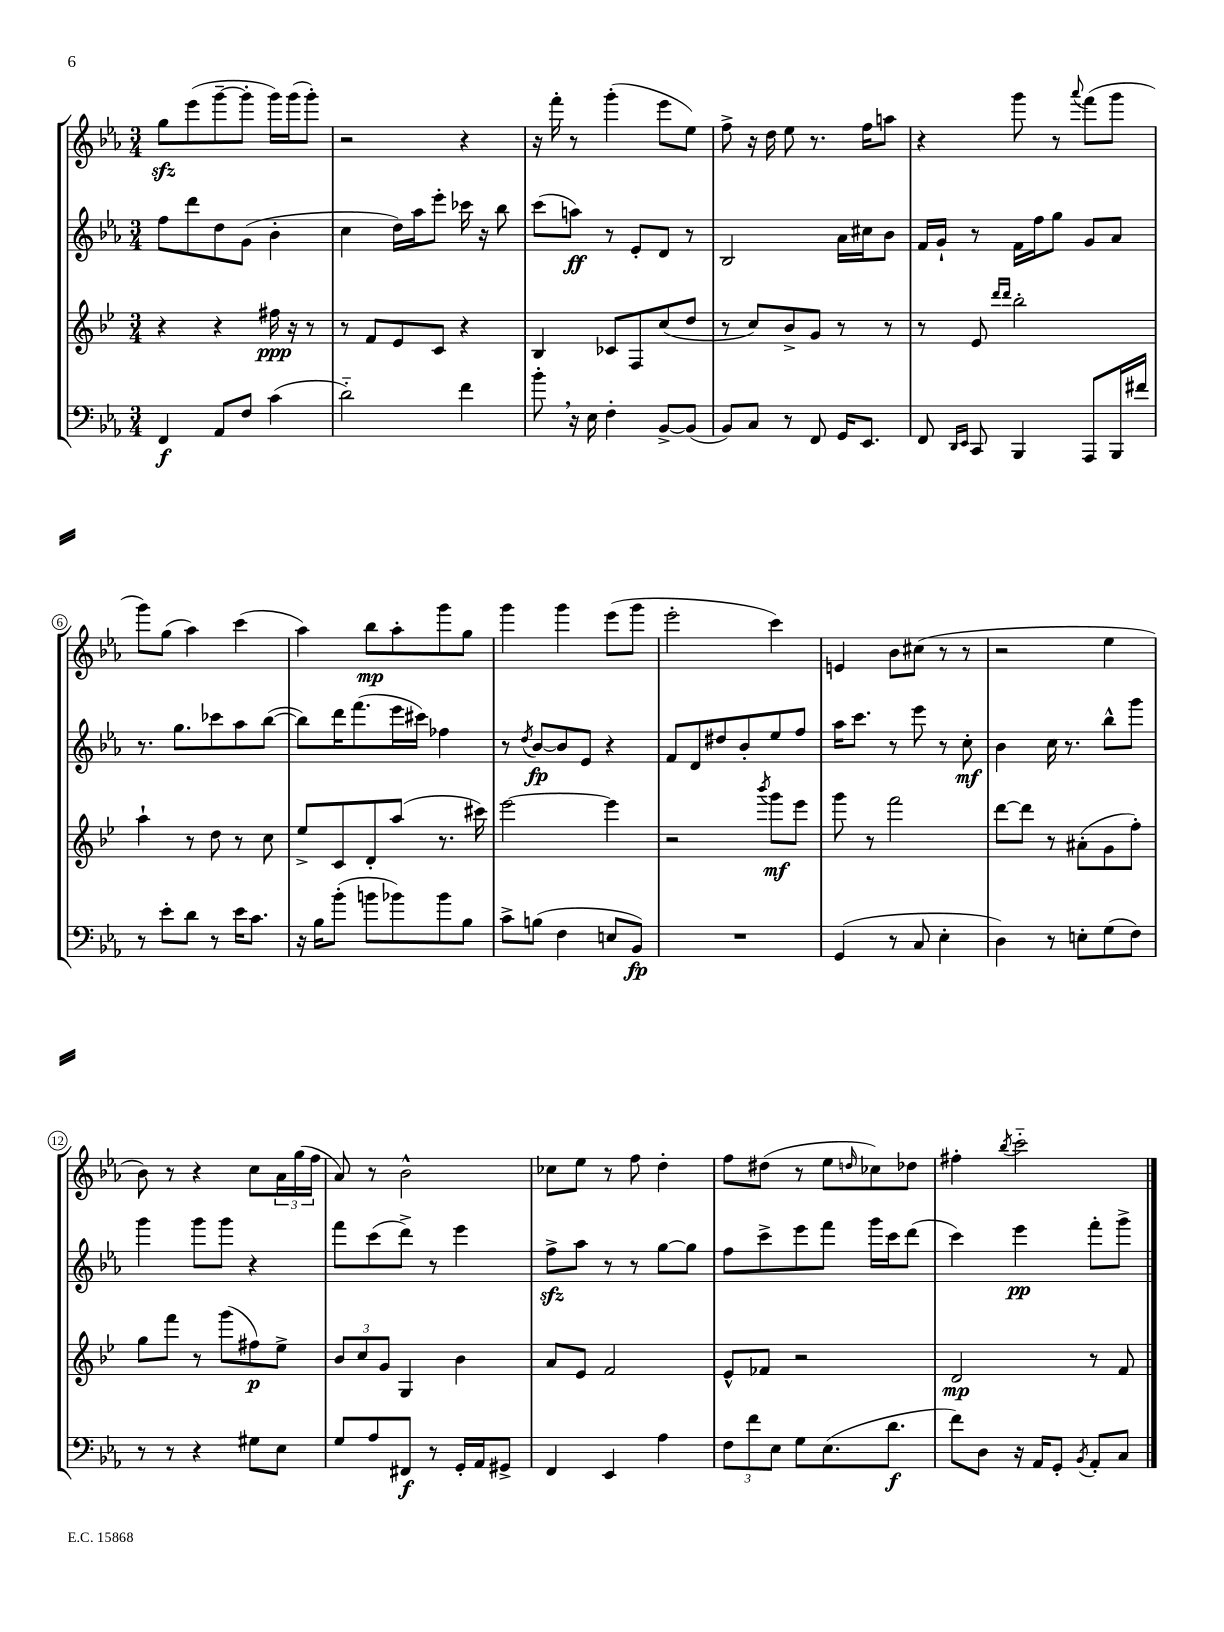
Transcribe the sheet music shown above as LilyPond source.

<<
\new StaffGroup <<
\new Staff = "s0" {
    \clef treble \key ees \major \numericTimeSignature \time 3/4
    g''8\sfz ees'''8( g'''8~-- g'''8-. g'''16) g'''16( g'''8-.) |
    r2 r4 |
    r16 f'''16-. r8 g'''4-.( ees'''8 ees''8) |
    f''8-> r16 d''16 ees''8 r8. f''16 a''8 |
    r4 g'''8 r8 \appoggiatura { aes'''8 } f'''8( g'''8 |
    g'''8) g''8( aes''4) c'''4( |
    aes''4) bes''8\mp aes''8-. g'''8 g''8 |
    g'''4 g'''4 ees'''8( g'''8 |
    ees'''2-. c'''4) |
    e'4 bes'8 cis''8( r8 r8 |
    r2 ees''4 |
    bes'8) r8 r4 c''8 \tuplet 3/2 { aes'16 g''16( f''16 } |
    aes'8) r8 bes'2-^ |
    ces''8 ees''8 r8 f''8 d''4-. |
    f''8 dis''8( r8 ees''8 \grace { d''16 } ces''8) des''8 |
    fis''4-. \acciaccatura { bes''8 } c'''2-_ \bar "|." |
}
\new Staff = "s1" {
    \clef treble \key ees \major \numericTimeSignature \time 3/4
    f''8 d'''8 d''8 g'8( bes'4-. |
    c''4 d''16) aes''16 ees'''8-. ces'''16 r16 bes''8 |
    c'''8( a''8\ff) r8 ees'8-. d'8 r8 |
    bes2 aes'16 cis''16 bes'8 |
    f'16 g'16-! r8 f'16 f''16 g''8 g'8 aes'8 |
    r8. g''8. ces'''8 aes''8 bes''8~( |
    bes''8) d'''16 f'''8.( ees'''16 cis'''16) fes''4 |
    r8 \acciaccatura { d''8 } bes'8~\fp bes'8 ees'8 r4 |
    f'8 d'8 dis''8 bes'8-. ees''8 f''8 |
    aes''16 c'''8. r8 ees'''8 r8 c''8-.\mf |
    bes'4 c''16 r8. bes''8-^ g'''8 |
    g'''4 g'''8 g'''8 r4 |
    f'''8 c'''8( d'''8->) r8 ees'''4 |
    f''8->\sfz aes''8 r8 r8 g''8~ g''8 |
    f''8 c'''8-> ees'''8 f'''8 g'''16 c'''16 d'''8( |
    c'''4) ees'''4\pp f'''8-. g'''8-> \bar "|." |
}
\new Staff = "s2" {
    \clef treble \key bes \major \numericTimeSignature \time 3/4
    r4 r4 fis''16\ppp r16 r8 |
    r8 f'8 ees'8 c'8 r4 |
    bes4 ces'8 f8 c''8( d''8 |
    r8 c''8) bes'8-> g'8 r8 r8 |
    r8 ees'8 \grace { d'''16 d'''16 } bes''2-. |
    a''4-! r8 d''8 r8 c''8 |
    ees''8-> c'8 d'8-. a''8( r8. cis'''16) |
    ees'''2~ ees'''4 |
    r2 \acciaccatura { bes'''8 } g'''8\mf ees'''8 |
    g'''8 r8 f'''2 |
    d'''8~ d'''8 r8 ais'8-.( g'8 f''8-.) |
    g''8 f'''8 r8 g'''8( fis''8\p) ees''8-> |
    \tuplet 3/2 { bes'8 c''8 g'8 } g4 bes'4 |
    a'8 ees'8 f'2 |
    ees'8-^ fes'8 r2 |
    d'2\mp r8 f'8 \bar "|." |
}
\new Staff = "s3" {
    \clef bass \key ees \major \numericTimeSignature \time 3/4
    f,4\f aes,8 f8 c'4( |
    d'2-_) f'4 |
    bes'8-. \breathe r16 ees16 f4-. bes,8~-> bes,8( |
    bes,8) c8 r8 f,8 g,16 ees,8. |
    f,8 \grace { d,16 ees,16 } c,8 bes,,4 aes,,8 bes,,16 fis'16 |
    r8 ees'8-. d'8 r8 ees'16 c'8. |
    r16 bes16 bes'8-.( b'8 bes'8) bes'8 bes8 |
    c'8-> b8( f4 e8 bes,8\fp) |
    R2. |
    g,4( r8 c8 ees4-. |
    d4) r8 e8-. g8( f8) |
    r8 r8 r4 gis8 ees8 |
    g8 aes8 fis,8\f r8 g,16-. aes,16 gis,8-> |
    f,4 ees,4 aes4 |
    \tuplet 3/2 { f8 f'8 ees8 } g8 ees8.( d'8.\f |
    f'8) d8 r16 aes,16 g,8-. \acciaccatura { bes,8 } aes,8-. c8 \bar "|." |
}
>>
>>
\layout { \context { \Score \override BarNumber.stencil = #(make-stencil-circler 0.1 0.3 ly:text-interface::print) } }
